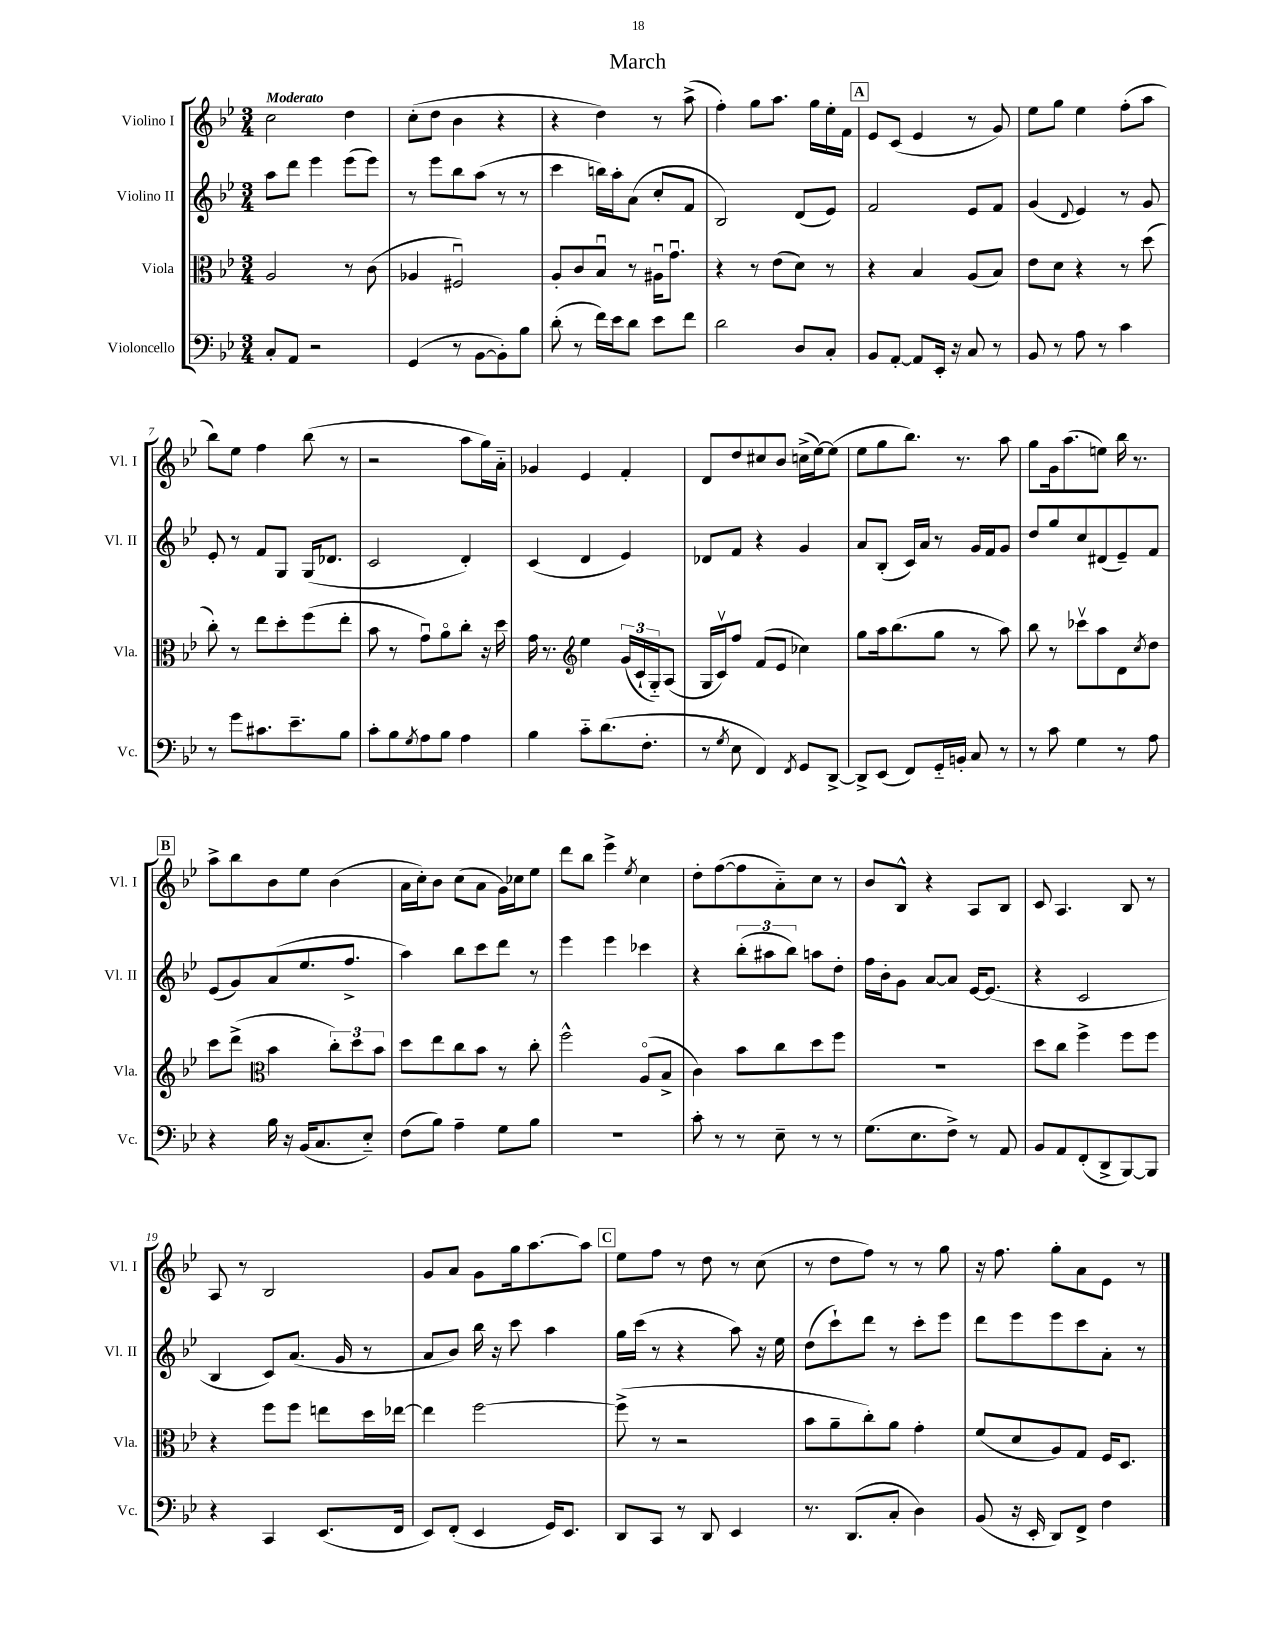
\header { title = "March" }
<<
\new StaffGroup <<
\new Staff = "s0" \with { instrumentName = "Violino I" shortInstrumentName = "Vl. I" } {
    \clef treble \key bes \major \numericTimeSignature \time 3/4 \tempo "Moderato"
    c''2 d''4 |
    c''8-.( d''8 bes'4 r4 |
    r4 d''4) r8 a''8->( |
    f''4-.) g''8 a''8. g''16 ees''16-. f'16 |
    \mark \markup { \box "A" } ees'8 c'8( ees'4 r8 g'8) |
    ees''8 g''8 ees''4 f''8-.( a''8 |
    bes''8) ees''8 f''4 bes''8( r8 |
    r2 a''8 g''16) a'16-_ |
    ges'4 ees'4 f'4-. |
    d'8 d''8 cis''8 bes'8 c''16->( ees''16~) ees''8( |
    ees''8 g''8 bes''8.) r8. a''8 |
    g''8 g'16 a''8.( e''8) bes''16 r8. |
    \mark \markup { \box "B" } a''8-> bes''8 bes'8 ees''8 bes'4( |
    a'16 c''16-.) bes'8 c''8( a'8 g'16) ces''16 ees''8 |
    d'''8 bes''8 ees'''4-> \acciaccatura { ees''8 } c''4 |
    d''8-. f''8~( f''8 a'8-_) c''8 r8 |
    bes'8 bes8-^ r4 a8 bes8 |
    c'8 a4. bes8 r8 |
    a8 r8 bes2 |
    g'8 a'8 g'8 g''16 a''8.~ a''8 |
    \mark \markup { \box "C" } ees''8 f''8 r8 d''8 r8 c''8( |
    r8 d''8 f''8) r8 r8 g''8 |
    r16 f''8. g''8-. a'8 ees'8 r8 \bar "|." |
}
\new Staff = "s1" \with { instrumentName = "Violino II" shortInstrumentName = "Vl. II" } {
    \clef treble \key bes \major \numericTimeSignature \time 3/4
    a''8 d'''8 ees'''4 ees'''8( ees'''8) |
    r8 ees'''8 bes''8 a''8( r8 r8 |
    c'''4 b''16) a''16-. a'8( c''8-. f'8 |
    bes2) d'8( ees'8) |
    \mark \markup { \box "A" } f'2 ees'8 f'8 |
    g'4( \appoggiatura { d'8 } ees'4) r8 g'8 |
    ees'8-. r8 f'8 g8 g16( des'8. |
    c'2 d'4-.) |
    c'4( d'4 ees'4) |
    des'8 f'8 r4 g'4 |
    a'8 bes8-.( c'16) a'16 r8 g'16 f'16 g'8 |
    d''8 g''8 c''8 dis'8( ees'8--) f'8 |
    \mark \markup { \box "B" } ees'8( g'8) a'8( ees''8. f''8.-> |
    a''4) bes''8 c'''8 d'''8 r8 |
    ees'''4 ees'''4 ces'''4 |
    r4 \tuplet 3/2 { bes''8-.( ais''8 bes''8) } a''8 d''8-. |
    f''16 bes'16-. g'8 a'8~ a'8 ees'16~ ees'8.( |
    r4 c'2 |
    bes4 c'8) a'8.( g'16 r8 |
    a'8 bes'8) bes''16 r16 c'''8 a''4 |
    \mark \markup { \box "C" } g''16 c'''16( r8 r4 a''8) r16 ees''16 |
    d''8( c'''8-!) d'''8 r8 c'''8-. ees'''8 |
    d'''8 ees'''8 ees'''8 c'''8 a'8-. r8 \bar "|." |
}
\new Staff = "s2" \with { instrumentName = "Viola" shortInstrumentName = "Vla." } {
    \clef alto \key bes \major \numericTimeSignature \time 3/4
    a2 r8 c'8( |
    aes4 fis2\downbow) |
    a8-. c'8 bes8\downbow r8 ais16\downbow g'8.\downbow |
    r4 r8 ees'8( d'8) r8 |
    \mark \markup { \box "A" } r4 bes4 a8( bes8) |
    ees'8 d'8 r4 r8 d''8( |
    c''8-.) r8 ees''8 d''8-. f''8( ees''8-. |
    bes'8 r8 g'8\downbow) a'8\flageolet c''8-. r16 d''16 |
    g'16 r8. \clef treble ees''4 \tuplet 3/2 { g'16( c'16-! g16-_) } a8( |
    g16 c'16\upbow) f''8 f'8( ees'8 ces''4) |
    g''8 a''16 bes''8.( g''8 r8 a''8) |
    bes''8 r8 ces'''8\upbow a''8 d'8 \acciaccatura { c''8 } d''8 |
    \mark \markup { \box "B" } c'''8 d'''8->( \clef alto bes'4 \tuplet 3/2 { c''8-.) d''8 bes'8 } |
    d''8 ees''8 c''8 bes'8 r8 c''8-. |
    f''2-^ a8\flageolet( bes8-> |
    c'4) bes'8 c''8 d''8 f''8 |
    R2. |
    d''8 c''8 f''4-> f''8 f''8 |
    r4 f''8 f''8 e''8 d''16 ees''16~ |
    ees''4 f''2~ |
    \mark \markup { \box "C" } f''8->( r8 r2 |
    bes'8 a'8-- c''8-.) a'8 g'4-. |
    f'8( d'8 a8) g8 f16 d8. \bar "|." |
}
\new Staff = "s3" \with { instrumentName = "Violoncello" shortInstrumentName = "Vc." } {
    \clef bass \key bes \major \numericTimeSignature \time 3/4
    c8-. a,8 r2 |
    g,4( r8 bes,8~ bes,8-.) bes8 |
    d'8-.( r8 f'16) ees'16 d'8 ees'8 f'8 |
    d'2 d8 c8-. |
    \mark \markup { \box "A" } bes,8 a,8~-. a,8 ees,16-. r16 c8 r8 |
    bes,8 r8 a8 r8 c'4 |
    r8 g'8 cis'8. ees'8.-- bes8 |
    c'8-. bes8 \acciaccatura { g8 } a8 bes8 a4 |
    bes4 c'8-_ d'8.( f8.-. |
    r8 \acciaccatura { g8 } ees8 f,4) \acciaccatura { f,8 } g,8 d,8~-> |
    d,8-> ees,8( f,8) g,16-_ b,16-. c8 r8 |
    r8 c'8 g4 r8 a8 |
    \mark \markup { \box "B" } r4 bes16 r16 bes,16( c8. ees8-_) |
    f8( bes8) a4-- g8 bes8 |
    R2. |
    c'8-. r8 r8 ees8-- r8 r8 |
    g8.( ees8. f8->) r8 a,8 |
    bes,8 a,8 f,8-.( d,8-> bes,,8~) bes,,8 |
    r4 c,4 ees,8.( f,16 |
    ees,8) f,8-.( ees,4 g,16) ees,8. |
    \mark \markup { \box "C" } d,8 c,8 r8 d,8 ees,4 |
    r8. d,8.( c8-. d4) |
    bes,8( r16 ees,16-. d,8) f,8-> f4 \bar "|." |
}
>>
>>
